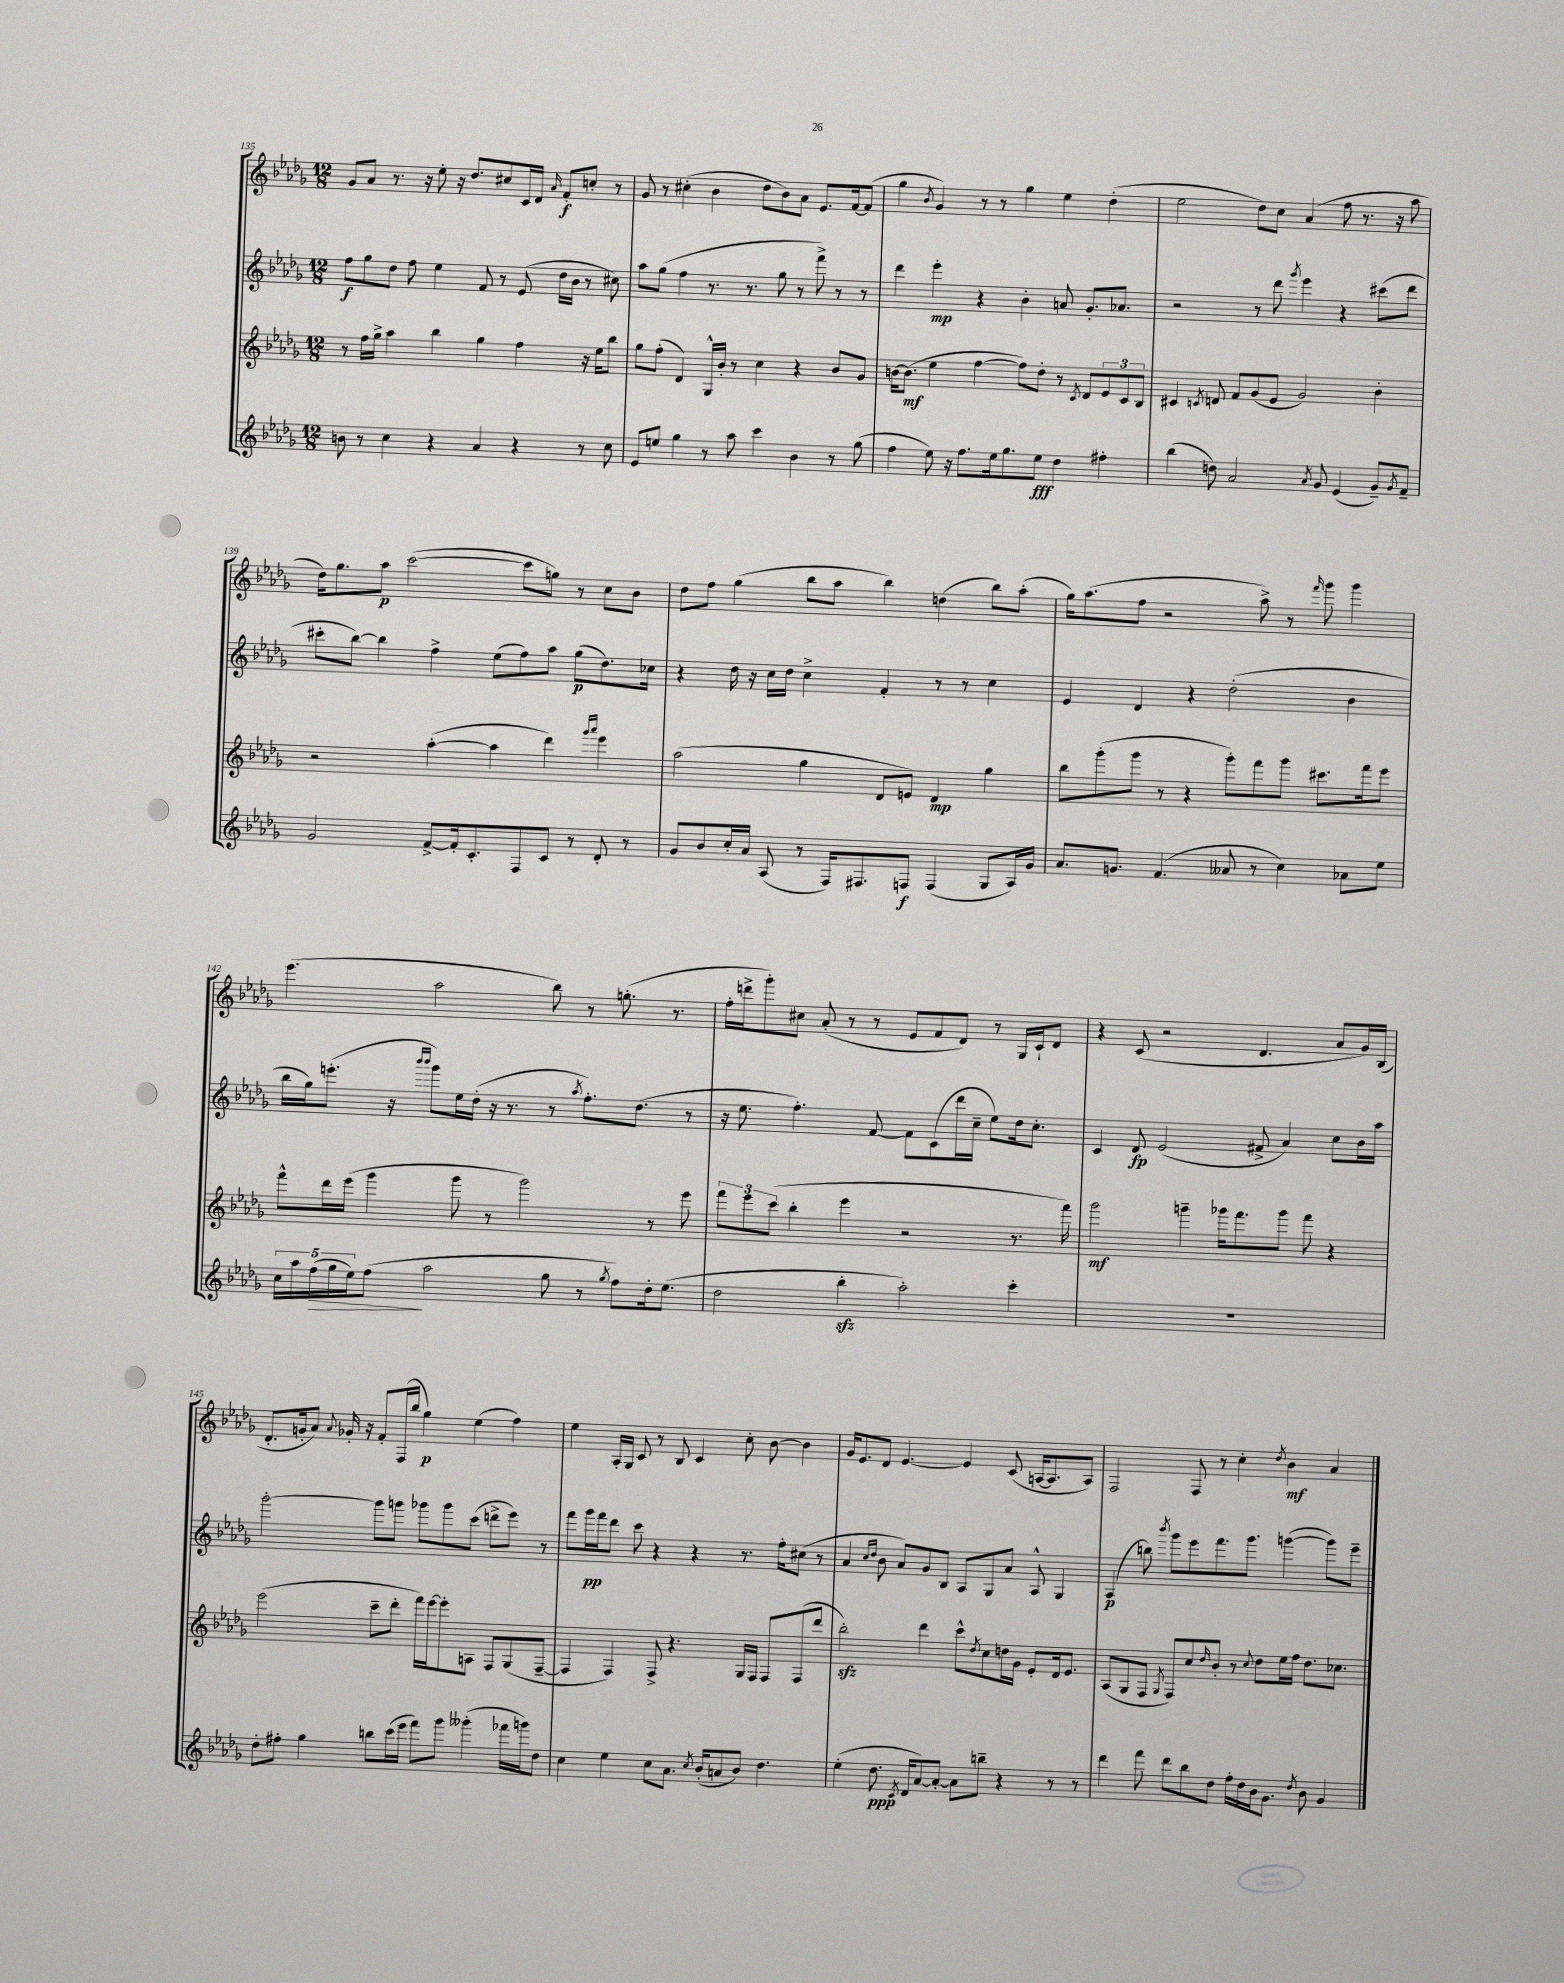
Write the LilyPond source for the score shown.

<<
\new StaffGroup <<
\new Staff = "s0" {
    \clef treble \key des \major \numericTimeSignature \time 12/8
    ges'8 aes'8 r8. r16 ees''8-. r16 des''8. cis''8 c'16 des'16 \grace { aes'16 } f'8-.\f c''8-. r8 |
    ges'8 r8 cis''4-.( bes'4 des''8 bes'8) aes'8 ees'8. f'16~ f'8( |
    ges''4 \acciaccatura { bes'8 } ges'4) r8 r8 ges''4 ees''4 des''4-.( |
    ees''2 des''8) c''8 aes'4( f''8 r8. r16 aes''8 |
    des''16) ges''8. aes''8\p c'''2~( c'''8 g''8) r8 c''8 bes'8 |
    des''8 f''8 ges''4( bes''8 aes''8 bes''4) d''4( bes''8) aes''8-.( |
    ges''16) aes''8.( f''8 r2 aes''8->) r8 \grace { f'''16 } ges'''8 ges'''4 |
    ees'''4.( aes''2 bes''8) r8 g''8.-.( r8. |
    f''16-. d'''16-> ges'''8-.) cis''8 aes'8-.( r8 r8 ees'8 f'8 des'8) r8 ges16 c'16-! des'8 |
    r4 c'8( r2 des'4. aes'8 ges'16) bes16( |
    des'8.-. g'16-. aes'8) \appoggiatura { aes'8 } ges'16-. r16 f'8-. f16( bes''16 ges''4\p) ees''4( f''4) |
    ees''4 aes16-. ges16 c'8 r8 bes8 c'4 c''8-. bes'8~ bes'4 |
    ges'16 ees'8. des'8 ees'4.~ ees'4 c'8( a16~ a8. a8) |
    f2 f8 r8 c''4-. \acciaccatura { des''8 } bes'4\mf aes'4 \bar "|." |
}
\new Staff = "s1" {
    \clef treble \key des \major \numericTimeSignature \time 12/8
    f''8\f ges''8 des''8 f''8 ees''4 f'8 r8 ees'8( des''16 bes'16 r8 cis''8) |
    aes''8 ges''8( f''4 r8. r8. ges''8 r8 f'''8->) r8 r8 |
    des'''4 ees'''4-.\mp r4 bes'4-. a'8 ges'8.-. aes'8. |
    r2 r8 des'''8 \acciaccatura { ges'''8 } ees'''4 r4 cis'''8( des'''8 |
    cis'''8-. bes''8~) bes''4 f''4-> ees''8( f''8) aes''8 ges''8\p( des''8.) ces''16 |
    r4 des''16 r16 c''16 des''16 c''4-> f'4-. r8 r8 c''4 |
    ees'4 des'4 r4 des''2-.( bes'4 |
    bes''16 ges''16) e'''8.-.( r16 \grace { bes'''16 bes'''16 } ges'''8) ees''16 des''16-.( r16 r8. r8 \acciaccatura { aes''8 } f''8.-.) des''8.( r8 |
    r16 ees''8. f''4.-.) f'8~ f'8 c'8( des'''16 c''16-- ees''8) des''16 c''8.-. |
    c'4 des'8\fp ees'2( fis'8-> aes'4) c''8 bes'16 aes''16 |
    ges'''2~-. ges'''8 g'''8 ges'''8 ges'''8 c'''8( d'''8-> ees'''8) r8 |
    f'''8 ges'''16\pp f'''16 des'''8 c'''8 r4 r4 r8. f''16-. cis''8( r8 |
    aes'4 \grace { c''16 des''16 } bes'8 aes'8) ges'8 bes8 aes8 ges8 aes'8 aes8-^ ges4 |
    aes4\p( b''8) \acciaccatura { bes'''8 } ges'''8 ees'''8 f'''8. ges'''8. g'''4~( g'''8) ees'''8-- \bar "|." |
}
\new Staff = "s2" {
    \clef treble \key des \major \numericTimeSignature \time 12/8
    r8 f''16 ges''16-> aes''4 bes''4 ges''4 f''4 r16 ees''16 bes''8 |
    ges''8 f''8-.( des'4) ges16-^ bes'16-. r8 c''4 r4 bes'8 ges'8 |
    b'16~ b'8.\mf( ees''4 f''4~ f''8) des''8-. r8 \acciaccatura { c'8 } des'8 \tuplet 3/2 { ees'8 c'8 bes8 } |
    cis'4 \acciaccatura { c'8 } d'8 f'8 ges'8( ees'8 ges'2) bes'4-. |
    r2 aes''4~-.( aes''4 des'''4) \grace { ges'''16 aes'''16 } ees'''4 |
    aes''2( ges''4 des'8 e'8) des'4\mp ges''4 |
    bes''8 ges'''8-.( ges'''8 r8 r4 ges'''8-.) f'''8 ges'''8 cis'''8. f'''16 ees'''8 |
    f'''8-^ des'''16 ees'''16( ges'''4 ges'''8 r8 ges'''2) r8 ees'''8 |
    \tuplet 3/2 { f'''8 ees'''8 c'''8( } bes''4-. ees'''4 r2 r8. f'''16) |
    ges'''2\mf g'''4-- ges'''16 f'''8. ges'''8 f'''8 r4 |
    ees'''2( c'''8-- des'''8-. f'''16) ees'''16~ ees'''8-. a8 f8 ges8( f8~-- |
    f4 f4) f8-> r4. ges16 f16 f8 f8( des'''8 |
    bes''2-.\sfz) des'''4 c'''8-^ \acciaccatura { des''8 } c''8 d''16 ges'16 ees'8-. des'16 ees'8. |
    aes8( ges8 f8 \acciaccatura { ges8 } f8) c''8 \grace { des''16 } bes'8-. r8 \appoggiatura { c''8 } des''8 ees''16 f''16 des''8. ces''8. \bar "|." |
}
\new Staff = "s3" {
    \clef treble \key des \major \numericTimeSignature \time 12/8
    b'8 r8 c''4 r4 aes'4 r4 r8 c''8 |
    ees'8 e''8 ges''4 r8 aes''8 c'''4 bes'4 r8 ges''8( |
    f''4 ees''8) r16 f''8. ees''16 ges''8. ees''8\fff des''4 fis''4-. |
    bes''4( d''8) aes'2 \acciaccatura { aes'8 } ges'8 ees'4( ges'8--) \acciaccatura { ges'8 } f'8-- |
    ges'2 f'8~-> f'16-. c'8.-. f8 c'8 r8 des'8-. r8 |
    ges'8 bes'8 c''16-. aes'16 aes8( r8 f16) fis8. f8\f f4( ges8 aes16) ges'16 |
    aes'8. g'8. f'4.( aeses'8 r8 c''4) aes'8 ees''8 |
    \tuplet 5/4 { c''16 aes''16 f''16\>( ges''16 ees''16) } f''8\!( aes''2 ges''8 r8 \acciaccatura { ges''8 } f''8) des''16-. ees''8.( |
    des''2 bes''4-.\sfz aes''2-.) c'''4-. |
    R1. |
    des''8-. fis''8-. ges''4 b''8 c'''16( ees'''16 f'''8) ges'''8 geses'''4-.( fes'''16 g'''16) des''8 |
    c''4 ees''4 c''8 aes'8. \acciaccatura { c''8 } bes'16-.( a'8 bes'8) des''4. |
    ees''4-.( des''8.\ppp \acciaccatura { c'8 } des'16 aes'8~) aes'8~-. aes'8 b''8-- r4 r8 r8 |
    des'''4 f'''8 des'''8 bes''8 des''8 f''16-. des''16 bes'16 ges'8. \acciaccatura { des''8 } bes'8 ges'4 \bar "|." |
}
>>
>>
\layout { \context { \Score currentBarNumber = #135 } }
